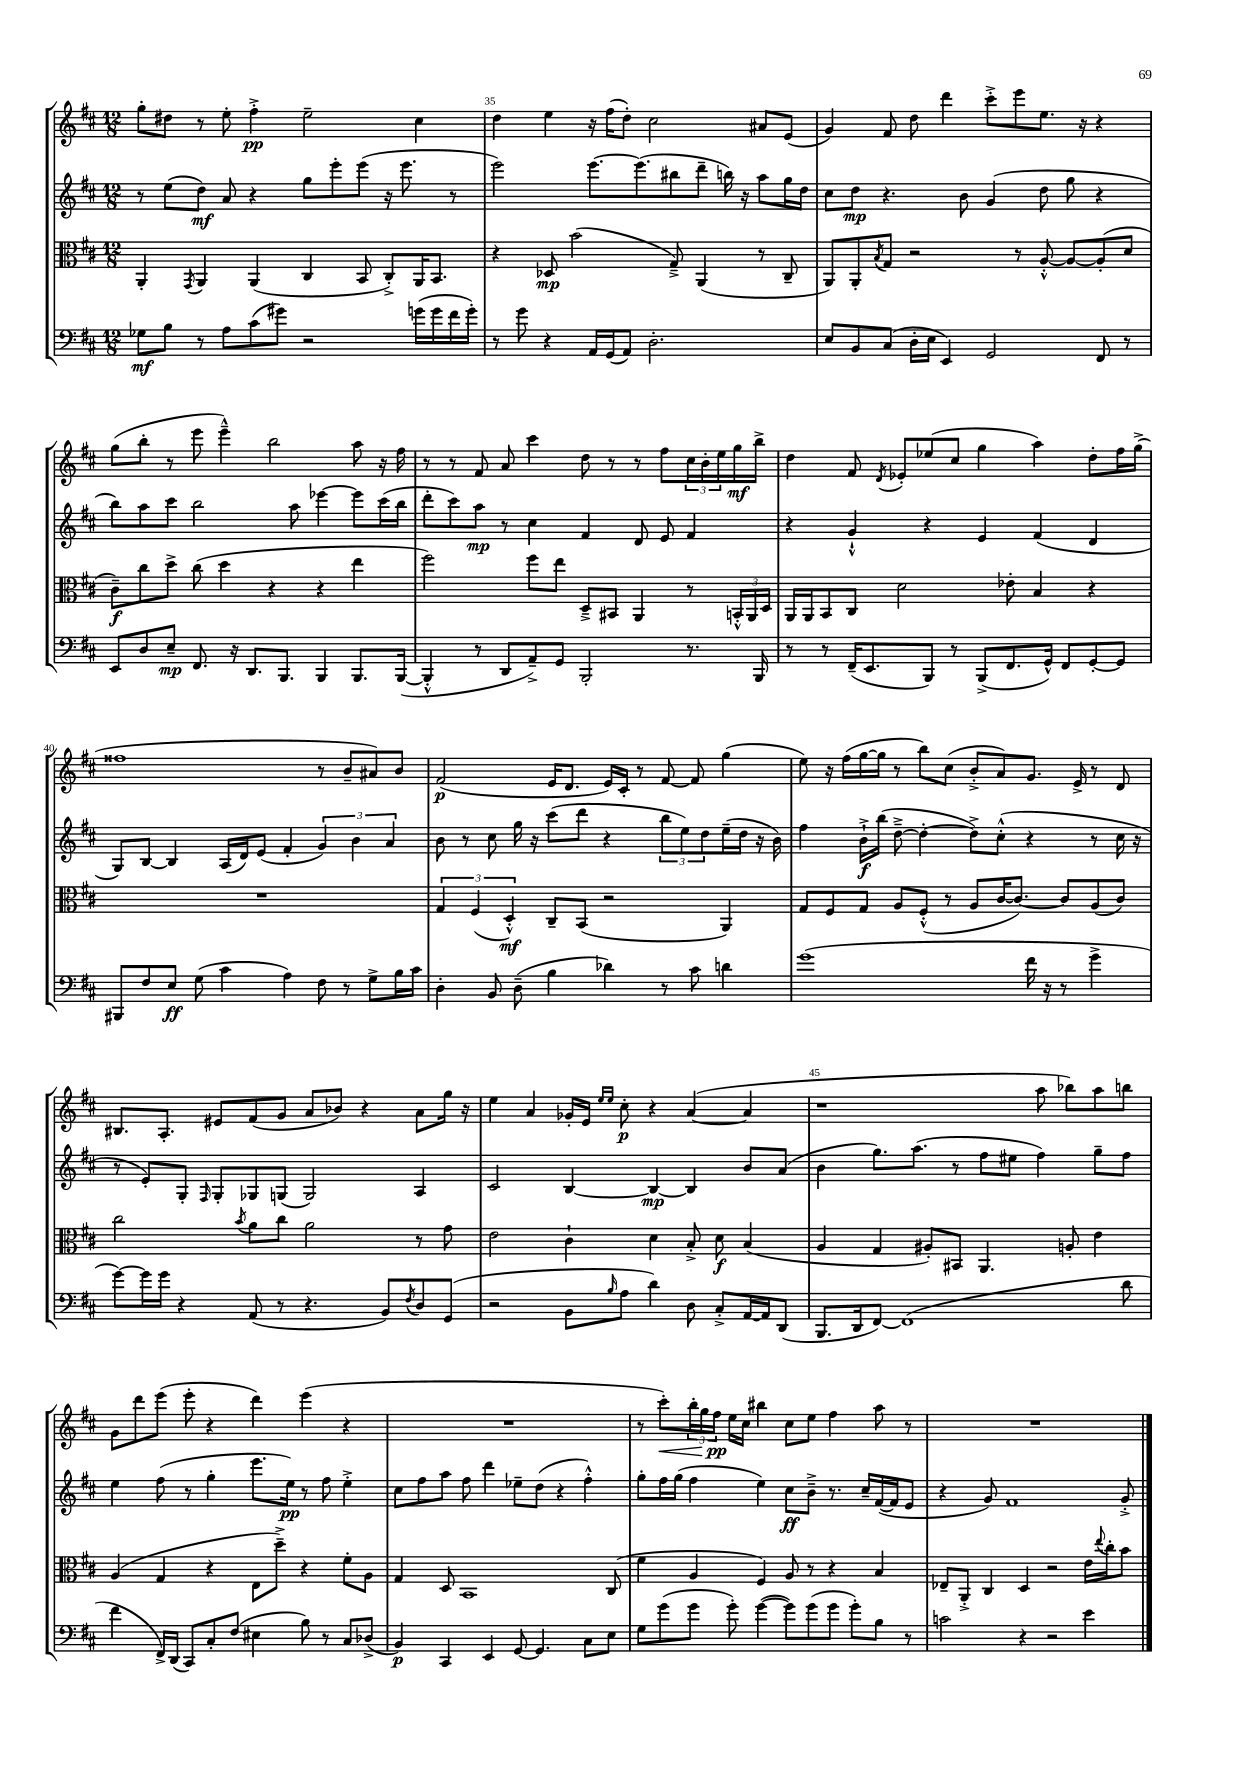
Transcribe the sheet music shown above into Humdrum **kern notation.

**kern	**dynam	**kern	**dynam	**kern	**dynam	**kern	**dynam
*part4	*part4	*part3	*part3	*part2	*part2	*part1	*part1
*staff4	*staff4	*staff3	*staff3	*staff2	*staff2	*staff1	*staff1
*clefF4	*	*clefC3	*	*clefG2	*	*clefG2	*
*k[f#c#]	*	*k[f#c#]	*	*k[f#c#]	*	*k[f#c#]	*
*M12/8	*	*M12/8	*	*M12/8	*	*M12/8	*
=34	=34	=34	=34	=34	=34	=34	=34
8G-X\L	mf	4AA'/	.	8r	.	8gg'\L	.
8B\J	.	.	.	(8ee\L	.	8dd#X\J	.
.	.	8qGG/	.	.	.	.	.
8r	.	4AA/	.	8dd\J)	mf	8r	.
8A\L	.	.	.	8a/	.	8ee'\	.
(8c#\	.	(4AA/	.	4r	.	4ff#'^\	pp
8g#X\J)	.	.	.	.	.	.	.
2r	.	4C#/	.	8gg\L	.	2ee~\	.
.	.	.	.	8eee'\	.	.	.
.	.	8BB/	.	(8eee\J	.	.	.
.	.	8C#'^/L)	.	16r	.	.	.
.	.	.	.	8.eee\	.	.	.
(16gn\LL	.	16AA/K	.	.	.	4cc#\	.
16g\	.	8.BB/J	.	.	.	.	.
16f#\	.	.	.	8r	.	.	.
16g'\JJ)	.	.	.	.	.	.	.
=35	=35	=35	=35	=35	=35	=35	=35
8r	.	4r	.	2eee\)	.	4dd\	.
8g\	.	.	.	.	.	.	.
4r	.	8D-X/	mp	.	.	4ee\	.
.	.	(2b\	.	.	.	.	.
16AA/LL	.	.	.	[8.eee\L	.	16r	.
(16GG/J	.	.	.	.	.	(16ff#\KL	.
8AA/J)	.	.	.	.	.	8dd'\J)	.
.	.	.	.	(8.eee\]	.	.	.
2.D'\	.	.	.	.	.	2cc#\	.
.	.	8G~^/)	.	8bb#X\	.	.	.
.	.	(4AA/	.	8ddd~\J	.	.	.
.	.	.	.	16bbn\)	.	.	.
.	.	.	.	16r	.	.	.
.	.	8r	.	8aa\L	.	8a#X/L	.
.	.	8C#~/	.	16gg\L	.	(8e/J	.
.	.	.	.	16dd\JJ	.	.	.
=36	=36	=36	=36	=36	=36	=36	=36
8E/L	.	8AA/L)	.	8cc#\L	.	4g/)	.
8BB/	.	8AA'/	.	8dd\J	mp	.	.
.	.	8qB/	.	.	.	.	.
(8C#/J	.	8G/J	.	4.r	.	8f#/	.
16D'\LL	.	2r	.	.	.	8dd\	.
16E\JJ	.	.	.	.	.	.	.
4EE/)	.	.	.	.	.	4ddd\	.
.	.	.	.	8b\	.	.	.
2GG/	.	.	.	(4g/	.	8ccc#'^\L	.
.	.	8r	.	.	.	8eee\	.
.	.	[8A'^^/	.	8dd\	.	8.ee\J	.
.	.	8A/L_	.	8gg\	.	.	.
.	.	.	.	.	.	16r	.
8FF#/	.	(8A'/]	.	4r	.	4r	.
8r	.	8d/J	.	.	.	.	.
!!LO:LB:g=z
=37	=37	=37	=37	=37	=37	=37	=37
8EE/L	.	8c#~\L)	f	8bb\L)	.	(8gg\L	.
8D/	.	8cc#\	.	8aa\	.	8bb'\J	.
8E~/J	mp	8dd^\J	.	8ccc#\J	.	8r	.
8.FF#/	.	(8cc#\	.	2bb\	.	8eee\	.
.	.	4dd\	.	.	.	4eee~^^\)	.
16r	.	.	.	.	.	.	.
8.DD/L	.	.	.	.	.	.	.
.	.	4r	.	.	.	2bb\	.
8.BBB/J	.	.	.	.	.	.	.
.	.	.	.	8aa\	.	.	.
4BBB/	.	4r	.	[4eee-X\	.	.	.
8.BBB/L	.	4ee\	.	8eee-\L]	.	8aa\	.
.	.	.	.	(16ccc#\L	.	16r	.
([16BBB/Jk	.	.	.	16bb\JJ	.	16ff#\	.
=38	=38	=38	=38	=38	=38	=38	=38
4BBB'^^/]	.	2ff#\)	.	8ddd'\L	.	8r	.
.	.	.	.	8ccc#\)	.	8r	.
8r	.	.	.	8aa\J	mp	8f#/	.
8DD/L	.	.	.	8r	.	8a/	.
8AA~^/)	.	8ff#\L	.	4cc#\	.	4ccc#\	.
8GG/J	.	8ee\J	.	.	.	.	.
2BBB'/	.	8D~^/L	.	4f#/	.	8dd\	.
.	.	8BB#X/J	.	.	.	8r	.
.	.	4AA/	.	8d/	.	8r	.
.	.	.	.	8e/	.	8ff#\L	.
8.r	.	8r	.	4f#/	.	24cc#\L	.
.	.	.	.	.	.	24b'\	.
.	.	.	.	.	.	24ee\	.
.	.	24BBn'^^/LL	.	.	.	16gg\	mf
.	.	24AA/	.	.	.	.	.
16BBB/	.	.	.	.	.	16bb^\JJ	.
.	.	24D/JJ	.	.	.	.	.
=39	=39	=39	=39	=39	=39	=39	=39
8r	.	16AA/LL	.	4r	.	4dd\	.
.	.	16AA/J	.	.	.	.	.
8r	.	8BB/	.	.	.	.	.
(16FF#~/KL	.	8C#/J	.	4g`^^/	.	8f#/	.
8.EE/	.	.	.	.	.	.	.
.	.	.	.	.	.	8qd/	.
.	.	2d\	.	.	.	8e-X'/L	.
8BBB/J)	.	.	.	4r	.	(8ee-X/	.
8r	.	.	.	.	.	8cc#/J	.
(8BBB^/L	.	.	.	4e/	.	4gg\	.
8.FF#/	.	8e-X'\	.	.	.	.	.
.	.	4B/	.	(4f#/	.	4aa\)	.
16GG^^/Jk)	.	.	.	.	.	.	.
8FF#/L	.	.	.	.	.	.	.
[8GG'/	.	4r	.	4d/	.	8dd'\L	.
8GG/J]	.	.	.	.	.	16ff#\L	.
.	.	.	.	.	.	(16gg^\JJ	.
!!LO:LB:g=z
=40	=40	=40	=40	=40	=40	=40	=40
8BBB#X/L	.	1.r	.	8G/L)	.	1ff##X	.
8F#/	.	.	.	[8B/J	.	.	.
8E/J	ff	.	.	4B/]	.	.	.
(8G\	.	.	.	.	.	.	.
4c#\	.	.	.	(16A/LL	.	.	.
.	.	.	.	16d/J)	.	.	.
.	.	.	.	(8e/J	.	.	.
4A\)	.	.	.	4f#'/	.	.	.
8F#\	.	.	.	6g/)	.	8r	.
8r	.	.	.	.	.	8b~/L	.
.	.	.	.	6b\	.	.	.
8G^\L	.	.	.	.	.	8a#X/)	.
.	.	.	.	6a/	.	.	.
16B\L	.	.	.	.	.	8b/J	.
16c#\JJ	.	.	.	.	.	.	.
=41	=41	=41	=41	=41	=41	=41	=41
4D'\	.	6G/	.	8b\	.	(2f#/	p
.	.	.	.	8r	.	.	.
.	.	(6F#/	.	.	.	.	.
8BB/	.	.	.	8cc#\	.	.	.
.	.	6D'^^/)	mf	.	.	.	.
(8D~\	.	.	.	16gg\	.	.	.
.	.	.	.	16r	.	.	.
4B\	.	8C#~/L	.	(8ccc#\L	.	16e/KL	.
.	.	.	.	.	.	8.d/J	.
.	.	(8BB/J	.	8ddd\J	.	.	.
4d-X\)	.	2r	.	4r	.	16e/LL)	.
.	.	.	.	.	.	16c#'/JJ	.
.	.	.	.	.	.	8r	.
8r	.	.	.	12bb\L	.	[8f#/	.
.	.	.	.	12ee\)	.	.	.
8c#\	.	.	.	.	.	8f#/]	.
.	.	.	.	12dd\	.	.	.
4dn\	.	4AA/)	.	(16ee~\L	.	(4gg\	.
.	.	.	.	16dd\JJ	.	.	.
.	.	.	.	16r	.	.	.
.	.	.	.	16b\)	.	.	.
=42	=42	=42	=42	=42	=42	=42	=42
(1g	.	8G/L	.	4ff#\	.	8ee\)	.
.	.	8F#/	.	.	.	16r	.
.	.	.	.	.	.	(16ff#\LL	.
.	.	8G/J	.	16b`^\LL	f	[16gg\	.
.	.	.	.	(16bb\JJ	.	16gg\JJ]	.
.	.	8A/L	.	[8dd~^\	.	8r	.
.	.	(8F#'^^/J	.	4dd'\_	.	8bb\L)	.
.	.	8r	.	.	.	(8cc#\J	.
.	.	8A/L	.	8dd^\L])	.	8b'^/L	.
.	.	[16c#/K	.	(8cc#'^^\J	.	8a/)	.
.	.	8.c#/J_)	.	.	.	.	.
16f#\	.	.	.	4r	.	8.g/J	.
16r	.	.	.	.	.	.	.
8r	.	8c#/L]	.	.	.	.	.
.	.	.	.	.	.	16e^/	.
4g^\	.	(8A/	.	8r	.	8r	.
.	.	8c#/J)	.	16cc#\	.	8d/	.
.	.	.	.	16r	.	.	.
!!LO:LB:g=z
=43	=43	=43	=43	=43	=43	=43	=43
[8g\L)	.	2cc#\	.	8r	.	8.B#X/L	.
16g\L]	.	.	.	8e'/L)	.	.	.
16g\JJ	.	.	.	.	.	8.A'/J	.
4r	.	.	.	8G'/J	.	.	.
.	.	.	.	16qqF#/	.	.	.
.	.	.	.	8G'/L	.	8e#X/L	.
.	.	8qb/	.	.	.	.	.
(8AA/	.	8a\L	.	8G-X/	.	(8f#/	.
8r	.	8cc#\J	.	(8Gn/J	.	8g/J	.
4.r	.	2a\	.	2G/)	.	8a/L	.
.	.	.	.	.	.	8b-X/J)	.
.	.	.	.	.	.	4r	.
8BB/L)	.	.	.	.	.	.	.
8qF#/	.	.	.	.	.	.	.
8D/	.	8r	.	4A/	.	8a\L	.
(8GG/J	.	8g\	.	.	.	16gg\Jk	.
.	.	.	.	.	.	16r	.
=44	=44	=44	=44	=44	=44	=44	=44
2r	.	2e\	.	2c#/	.	4ee\	.
.	.	.	.	.	.	4a/	.
8BB\L	.	4c#`\	.	[4B/	.	16g-X'/LL	.
.	.	.	.	.	.	16e/JJ	.
.	.	.	.	.	.	16qqee/LL	.
16qqB/	.	.	.	.	.	16qqee/JJ	.
8A\J	.	.	.	.	.	8cc#'\	p
4d\)	.	4d\	.	4B/_	mp	4r	.
8D\	.	8B'^/	.	4B/]	.	([4a/	.
8C#'^/L	.	8d\	f	.	.	.	.
[16AA/L	.	(4B/	.	8b/L	.	4a/]	.
16AA/J]	.	.	.	.	.	.	.
(8DD/J	.	.	.	(8a/J	.	.	.
=45	=45	=45	=45	=45	=45	=45	=45
8.BBB/L	.	4A/	.	4b\	.	1r	.
16DD/k	.	.	.	.	.	.	.
[8FF#/J)	.	4G/	.	8.gg\L)	.	.	.
(1FF#]	.	.	.	.	.	.	.
.	.	.	.	(8.aa\J	.	.	.
.	.	8A#X'/L)	.	.	.	.	.
.	.	8BB#X/J	.	8r	.	.	.
.	.	4.AA/	.	8ff#\L	.	.	.
.	.	.	.	8ee#X\J	.	.	.
.	.	.	.	4ff#\)	.	8aa\	.
.	.	8An'/	.	.	.	8bb-X\L)	.
.	.	4e\	.	8gg~\L	.	8aa\	.
8d\	.	.	.	8ff#\J	.	8bbn\J	.
!!LO:LB:g=z
=46	=46	=46	=46	=46	=46	=46	=46
4f#\	.	(4A/	.	4ee\	.	8g\L	.
.	.	.	.	.	.	8ddd\	.
16FF#^/LL)	.	4G/	.	(8ff#\	.	(8eee\J	.
(16DD/JJ	.	.	.	.	.	.	.
8CC#/L)	.	.	.	8r	.	8eee'\	.
8C#'/	.	4r	.	4gg'\	.	4r	.
(8F#/J	.	.	.	.	.	.	.
4E#X\	.	8E\L	.	8.eee\L	.	4ddd\)	.
.	.	8dd~^\J)	.	.	.	.	.
.	.	.	.	16ee\Jk)	pp	.	.
8B\)	.	4r	.	8r	.	(4eee\	.
8r	.	.	.	8ff#\	.	.	.
8C#/L	.	8f#'\L	.	4ee'^\	.	4r	.
(8D-X^/J	.	8A\J	.	.	.	.	.
=47	=47	=47	=47	=47	=47	=47	=47
4BB/)	p	4G/	.	8cc#\L	.	1.r	.
.	.	.	.	8ff#\	.	.	.
4CC#/	.	8D/	.	8aa\J	.	.	.
.	.	1BB	.	8ff#\	.	.	.
4EE/	.	.	.	4ddd\	.	.	.
[8GG/	.	.	.	8ee-X~\L	.	.	.
4.GG/]	.	.	.	(8dd\J	.	.	.
.	.	.	.	4r	.	.	.
8C#\L	.	.	.	4ff#'^^\)	.	.	.
8E\J	.	(8C#/	.	.	.	.	.
=48	=48	=48	=48	=48	=48	=48	=48
8G\L	.	4f#\	.	8gg'\L	.	8r	.
!	!	!	!	!	!	!	!LO:HP:b
(8g\	.	.	.	16ff#\L	.	8ccc#'\L)	<
.	.	.	.	(16gg\JJ	.	.	.
8g\J	.	4A/	.	4ff#\	.	24bb'\L	.
.	.	.	.	.	.	24gg\	.
.	.	.	.	.	.	24ff#\JJ	pp
8g'\)	.	.	.	.	.	16ee\LL	[
.	.	.	.	.	.	16cc#\JJ	.
([4g\	.	4F#/)	.	4ee\)	.	4bb#X\	.
8g\L])	.	8A/	.	8cc#\L	ff	8cc#\L	.
(8g\	.	8r	.	8b~^\J	.	8ee\J	.
8g\J	.	4r	.	8.r	.	4ff#\	.
8g'\L)	.	.	.	.	.	.	.
.	.	.	.	16cc#~/LL	.	.	.
8B\J	.	4B/	.	([16f#/	.	8aa\	.
.	.	.	.	16f#/J]	.	.	.
8r	.	.	.	8e/J	.	8r	.
=49	=49	=49	=49	=49	=49	=49	=49
2cn\	.	8E-X~/L	.	4r	.	1.r	.
.	.	8AA'^/J	.	.	.	.	.
.	.	4C#/	.	8g/)	.	.	.
.	.	.	.	1f#	.	.	.
4r	.	4D/	.	.	.	.	.
2r	.	2r	.	.	.	.	.
4e\	.	16e\LL	.	.	.	.	.
.	.	8qqee/	.	.	.	.	.
.	.	16cc#'\J	.	.	.	.	.
.	.	8b\J	.	8g'^/	.	.	.
==	==	==	==	==	==	==	==
*-	*-	*-	*-	*-	*-	*-	*-
